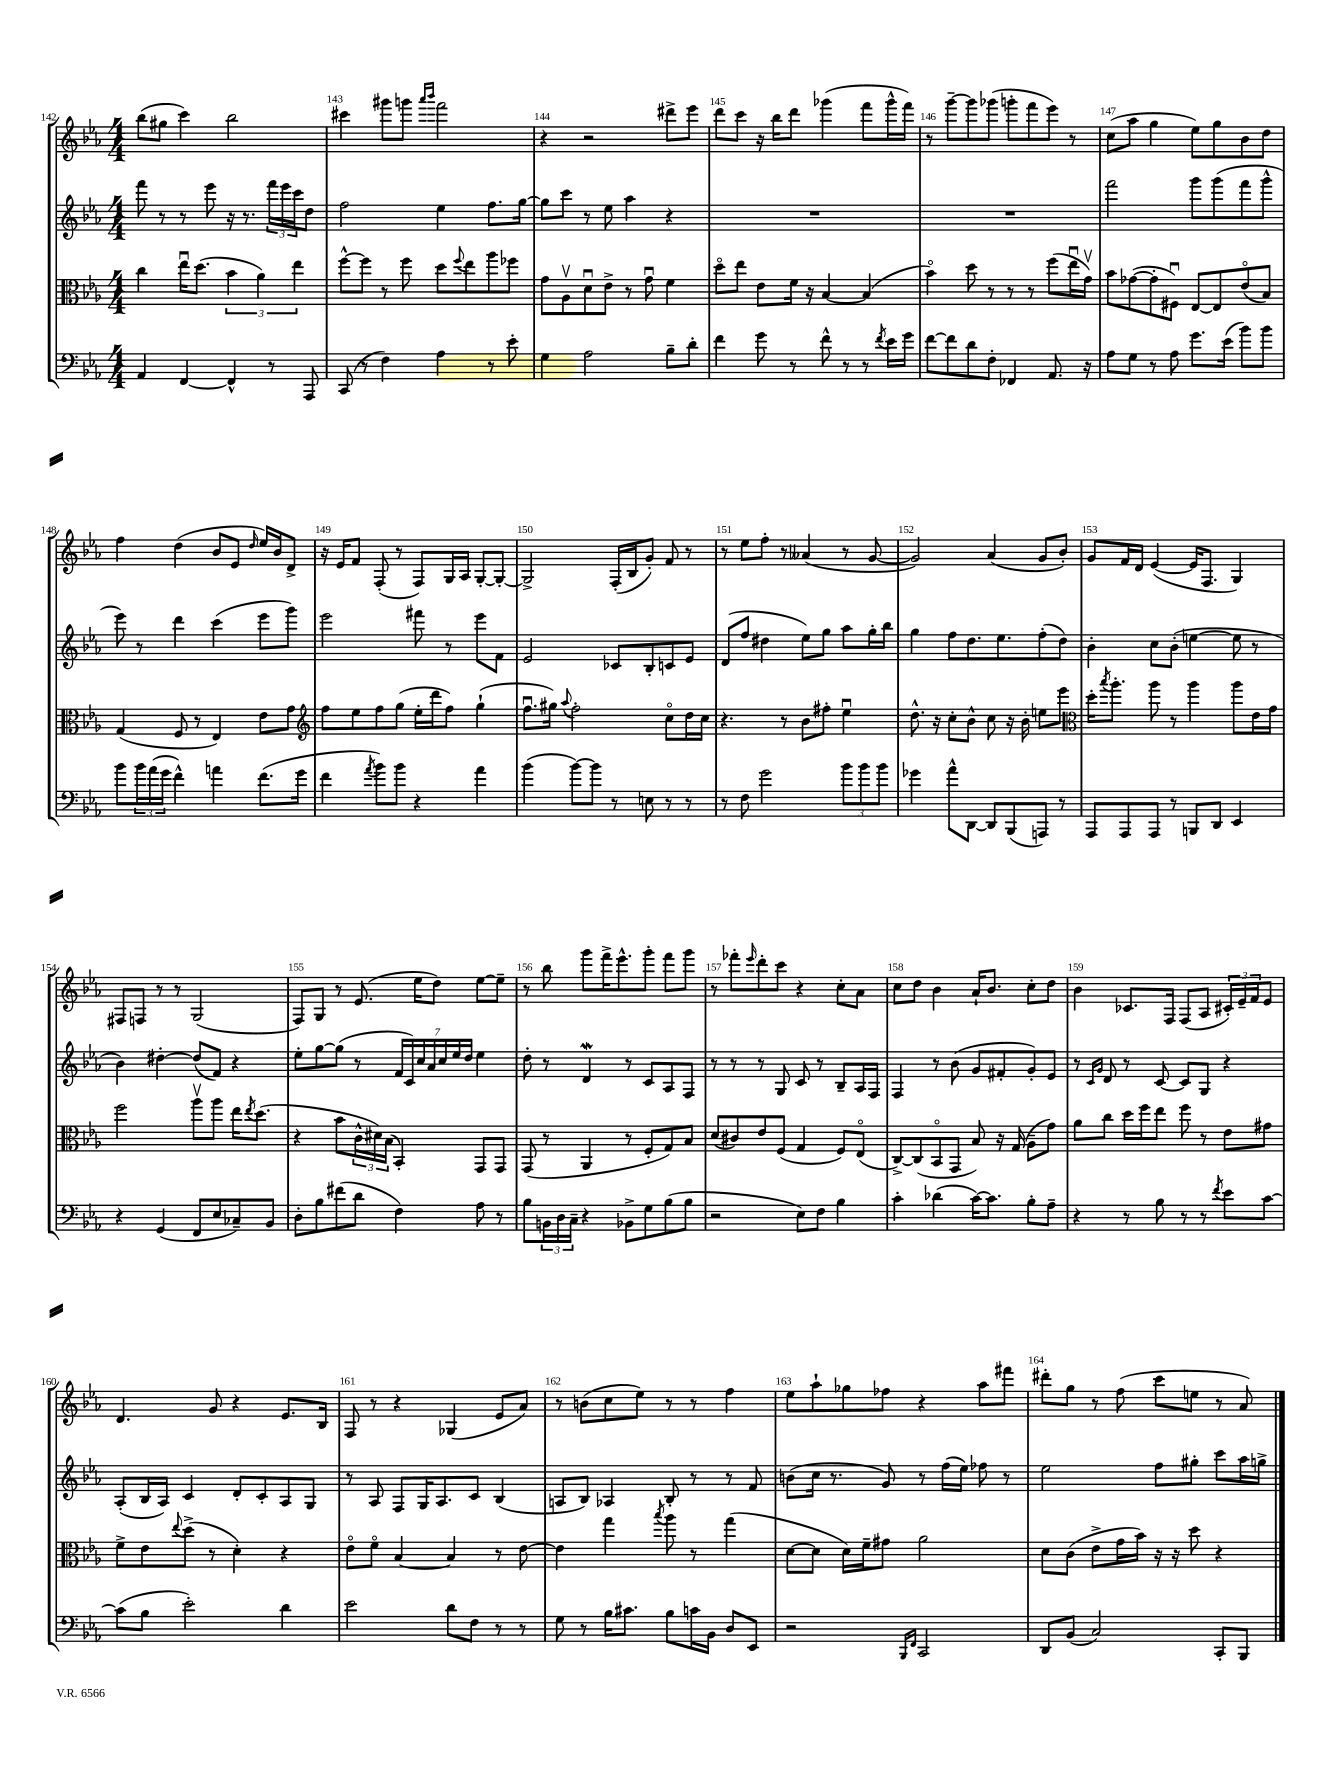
<<
\new StaffGroup <<
\new Staff = "s0" {
    \clef treble \key ees \major \numericTimeSignature \time 4/4
    bes''8( gis''8 c'''4) bes''2 |
    cis'''4 gis'''8 g'''8 \grace { aes'''16 bes'''16 } f'''2 |
    r4 r2 dis'''8-> ees'''8 |
    d'''8 c'''8 r16 bes''16 d'''8 ges'''4( f'''8 ges'''16-^ f'''16) |
    r8 g'''8~-- g'''8 ges'''8( g'''8-. f'''8 ees'''8) r8 |
    c''8( aes''8 g''4 ees''8) g''8 bes'8 d''8 |
    f''4 d''4( bes'8 ees'8 \grace { d''16 } ees''16) bes'16 d'8-> |
    r16 ees'16 f'8 f8-.( r8 f8) g16 aes16 g8~-. g8~-. |
    g2-> f16-.( bes16 g'8-.) f'8 r8 |
    r8 ees''8 f''8-. r8 aeses'4( r8 g'8~ |
    g'2) aes'4( g'8 bes'8-.) |
    g'8 f'16 d'16 ees'4~( ees'16 f8. g4) |
    fis8 f8 r8 r8 g2( |
    f8) g8 r8 ees'8.( ees''16 d''8) ees''8~ ees''8-- |
    r8 bes''8 g'''8 f'''16-> ees'''8.-^ g'''8-. f'''8 g'''8 |
    r8 fes'''8-. \grace { ees'''16 } d'''8-. c'''8 r4 c''8-. aes'8 |
    c''8 d''8 bes'4 aes'16-! bes'8. c''8-. d''8 |
    bes'4 ces'8. f16 f8( aes8 \tuplet 3/2 { cis'16-.) ees'16-- f'16 } ees'8 |
    d'4. g'8 r4 ees'8. bes16 |
    f8 r8 r4 ges4( ees'8 aes'8) |
    r8 b'8( c''8 ees''8) r8 r8 f''4 |
    ees''8 aes''8-! ges''8 fes''8 r4 aes''8 fis'''8 |
    dis'''8-. g''8 r8 f''8( c'''8 e''8 r8 aes'8) \bar "|." |
}
\new Staff = "s1" {
    \clef treble \key ees \major \numericTimeSignature \time 4/4
    f'''8 r8 r8 ees'''8 r16 r8. \tuplet 3/2 { f'''16 ees'''16 c'''16 } d''8 |
    f''2 ees''4 f''8. g''16~ |
    g''8 c'''8 r8 ees''8 aes''4 r4 |
    R1 |
    R1 |
    f'''2 g'''8 g'''8( f'''8 g'''8-^ |
    ees'''8) r8 d'''4 c'''4( ees'''8 g'''8) |
    ees'''2 fis'''8 r8 ees'''8 f'8 |
    ees'2 ces'8 bes8-. c'8 ees'8 |
    d'8( f''8 dis''4 ees''8) g''8 aes''8 g''16-. bes''16 |
    g''4 f''8 d''8. ees''8. f''8-.( d''8) |
    bes'4-. c''8 bes'8-.( e''4~ e''8 r8 |
    bes'4) dis''4~-. dis''8( f'8) r4 |
    ees''8-. g''8~ g''8( r8 \tuplet 7/4 { f'16 c'16) c''16 aes'16 c''16 ees''16 d''16 } ees''4 |
    d''8-. r8 d'4\mordent r8 c'8 aes8 f8 |
    r8 r8 r8 g8 c'8 r8 bes8-- aes16 f16 |
    f4 r8 bes'8( g'8 fis'8-. g'8-.) ees'8 |
    r8 \grace { c'16 g'16 } d'8 r8 c'8~ c'8 g8 r4 |
    aes8-.( bes16 aes16) c'4 d'8-. c'8-. aes8 g8 |
    r8 aes8 f8 g16 aes8. c'8 bes4( |
    a8 bes8) aes4 bes8-. r8 r8 f'8 |
    b'8( c''16 r8. g'8) r8 f''16( ees''16) fes''8 r8 |
    ees''2 f''8 gis''8-. c'''8 aes''16 g''16-> \bar "|." |
}
\new Staff = "s2" {
    \clef alto \key ees \major \numericTimeSignature \time 4/4
    c''4 ees''16\downbow d''8.( \tuplet 3/2 { bes'4 aes'4) ees''4 } |
    f''8~-^ f''8 r8 f''8 d''8 \appoggiatura { f''8 } ees''8 aes''8 fes''8 |
    g'8 aes8\upbow d'8\downbow ees'8-> r8 g'8\downbow f'4 |
    d''8\flageolet ees''8 ees'8 f'16 r16 bes4~ bes4( |
    bes'4\flageolet) d''8 r8 r8 r8 f''8( ees''16\downbow g'16\upbow) |
    bes'8 ges'8~( ges'8-. fis8\downbow) ees8~ ees8 ees'8\flageolet( bes8) |
    g4( f8 r8 ees4) ees'8 g'8 |
    \clef treble f''8 ees''8 f''8 g''8( ees''16-. d'''16 f''8) g''4-!( |
    f''8.\downbow gis''16) \appoggiatura { aes''8 } f''2-. c''8\flageolet d''16 c''16 |
    r4. r8 bes'8 fis''8-. ees''4\downbow |
    d''8.-^ r16 c''8-. bes'8-^ c''8 r16 bes'16-. e''8 ees'''8 |
    \clef alto d''16-. \acciaccatura { bes''8 } aes''8.-. aes''8 r8 aes''4 aes''8 ees'16 g'16 |
    f''2 aes''8\upbow aes''8 ees''16 \acciaccatura { ees''8 } d''8.( |
    r4 bes'8 \tuplet 3/2 { c'16-^ dis'16) bes16( } bes,4-.) g,8 g,8 |
    g,8( r8 aes,4 r8 f8-. g8) bes8 |
    d'8( cis'8) ees'8 f8( g4 f8) ees8\flageolet( |
    c8~->) c8( bes,8\flageolet g,8 bes8) r16 g16( aes8-- g'8) |
    aes'8 c''8 d''16 f''16 ees''8 f''8 r8 ees'8 gis'8 |
    f'8-> ees'8 \appoggiatura { ees''8 } d''8->( r8 d'4-.) r4 |
    ees'8\flageolet f'8\flageolet bes4~ bes4 r8 ees'8~ |
    ees'4 g''4 \acciaccatura { bes''8 } aes''8 r8 g''4( |
    d'8~ d'8 d'16) f'16-- gis'8 aes'2 |
    d'8 c'8( ees'8-> g'16 bes'16) r16 r16 d''8 r4 \bar "|." |
}
\new Staff = "s3" {
    \clef bass \key ees \major \numericTimeSignature \time 4/4
    aes,4 f,4~ f,4-^ r8 aes,,8 |
    c,8( r8 f4) aes4 r8 ees'8-. |
    g4 aes2 bes8-- d'8-. |
    f'4 g'8 r8 f'8-^ r8 r8 \acciaccatura { f'8 } ees'16 g'16 |
    f'8~ f'8 d'8 f8-. fes,4 aes,8. r16 |
    aes8 g8 r8 aes8 g'8. ees'16( bes'8) bes'8 |
    bes'8 \tuplet 3/2 { bes'16 aes'16( g'16 } f'4-^) a'4 f'8.( g'16 |
    f'4 \acciaccatura { aes'8 } bes'8) bes'8 r4 aes'4 |
    bes'4( bes'8~) bes'8 r8 e8 r8 r8 |
    r8 f8 g'2 \tuplet 3/2 { bes'8 bes'8 bes'8 } |
    ges'4 aes'8-^ d,8~ d,8 bes,,8( a,,8) r8 |
    aes,,8 aes,,8 aes,,8 r8 b,,8 d,8 ees,4 |
    r4 g,4( f,8 ees8 ces8--) bes,8 |
    d8-. bes8 fis'8( d'8 f4) aes8 r8 |
    bes8 \tuplet 3/2 { b,16 d16 c16-- } r4 bes,8-> g8 bes8( bes8 |
    r2 ees8) f8 bes4 |
    c'4-. des'4( c'16~) c'8. bes8-. aes8-- |
    r4 r8 bes8 r8 r8 \acciaccatura { f'8 } ees'8 c'8~ |
    c'8( bes8 ees'2-.) d'4 |
    ees'2 d'8 f8 r8 r8 |
    g8 r8 bes16 cis'8. bes8 c'16 bes,16 d8 ees,8 |
    r2 \grace { bes,,16 f,16 } c,2 |
    d,8 bes,8( c2) c,8-. bes,,8 \bar "|." |
}
>>
>>
\layout { \context { \Score currentBarNumber = #142 \override BarNumber.break-visibility = ##(#f #t #t) barNumberVisibility = #all-bar-numbers-visible } }
